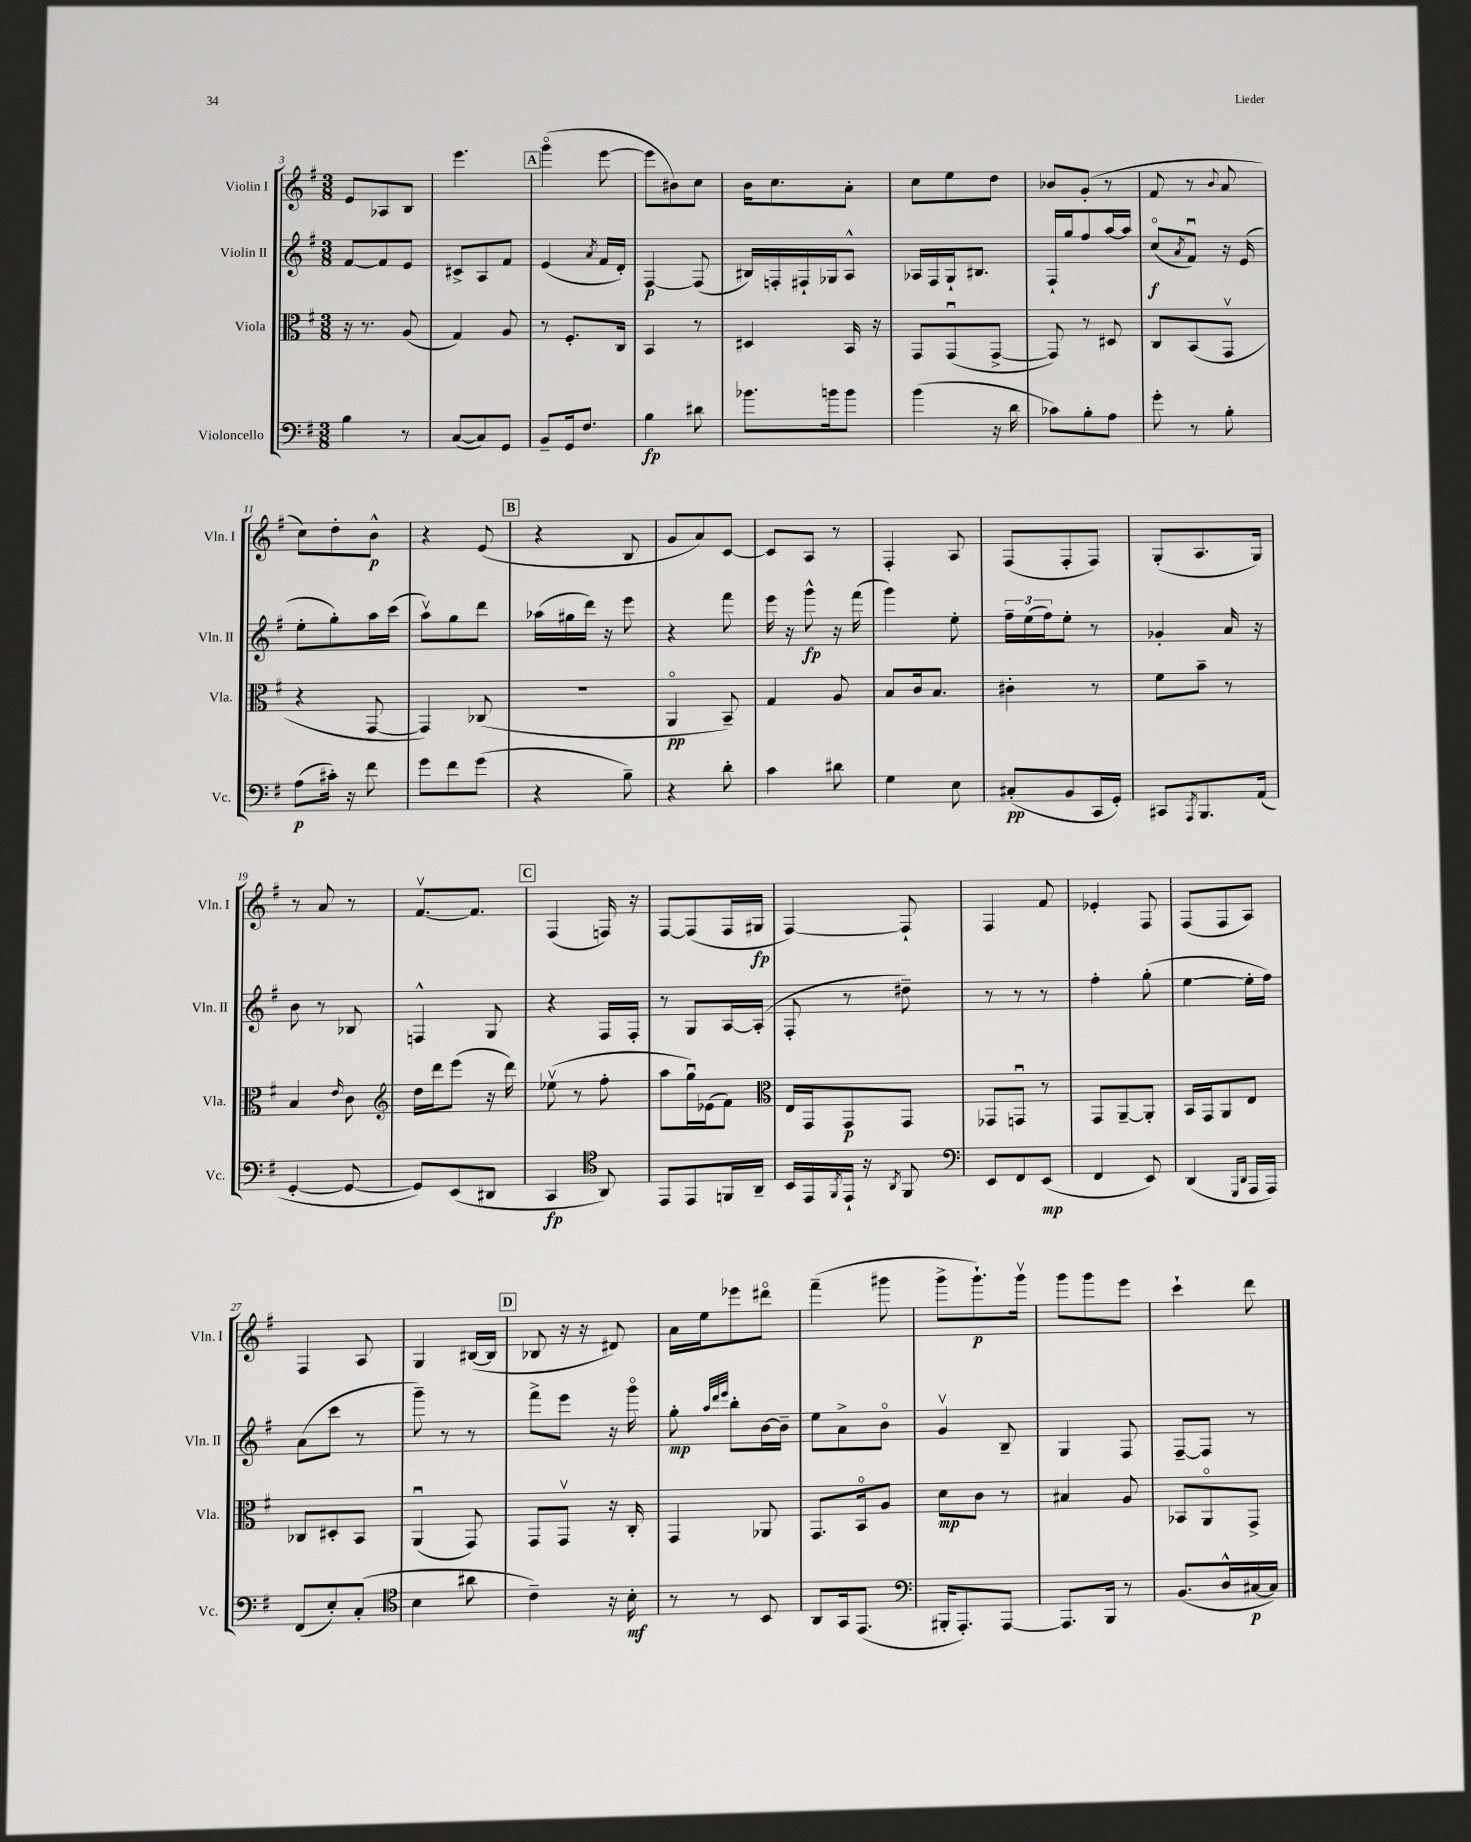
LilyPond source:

<<
\new StaffGroup <<
\new Staff = "s0" \with { instrumentName = "Violin I" shortInstrumentName = "Vln. I" } {
    \clef treble \key g \major \numericTimeSignature \time 3/8
    e'8 aes8 b8 |
    e'''4. |
    \mark \markup { \box "A" } g'''4\flageolet( e'''8~ |
    e'''8 bis'8) c''8 |
    b'16 c''8. a'8-. |
    c''8 e''8 d''8 |
    bes'8 g'8-.( r8 |
    fis'8 r8 \appoggiatura { b'8 } a'8 |
    c''8) d''8-. b'8-^\p |
    r4 e'8( |
    \mark \markup { \box "B" } r4 b8 |
    g'8 a'8) c'8~ |
    c'8 a8 r8 |
    fis4-. a8 |
    fis8( fis8-. fis8) |
    g8-.( a8. g16) |
    r8 a'8 r8 |
    fis'8.~\upbow fis'8. |
    \mark \markup { \box "C" } fis4( f16) r16 |
    fis8~ fis8( fis16 gis16\fp |
    fis4~) fis8-! |
    fis4 fis'8 |
    ees'4-. fis8 |
    fis8( fis8 a8) |
    fis4 a8 |
    g4 bis16~( bis16 |
    \mark \markup { \box "D" } bes8 r16 r16 dis'8) |
    a'16 e''16 ees'''8 dis'''8\flageolet |
    fis'''4--( gis'''8 |
    g'''8-> g'''8.-!\p) g'''16\upbow |
    g'''8 g'''8 e'''8 |
    c'''4-! d'''8 \bar "|." |
}
\new Staff = "s1" \with { instrumentName = "Violin II" shortInstrumentName = "Vln. II" } {
    \clef treble \key g \major \numericTimeSignature \time 3/8
    fis'8~ fis'8 e'8 |
    cis'8-> a8 fis'8 |
    \mark \markup { \box "A" } e'4( \acciaccatura { a'8 } fis'16 d'16-.) |
    fis4~\p fis8( |
    bis16) f16-. fis16-! ges16 a8-^ |
    aes16 fis16 g16-! bis8. |
    fis16-! g''16 fis''8 a''16~ a''16 |
    c''8\flageolet\f( \acciaccatura { a'8 } fis'8\downbow) r16 e'16( |
    e''8-. g''8-.) a''16 c'''16( |
    a''8\upbow) g''8 d'''8 |
    \mark \markup { \box "B" } aes''16( gis''16 d'''16) r16 e'''8 |
    r4 fis'''8 |
    e'''16 r16 g'''8-^\fp r16 fis'''16( |
    g'''4) e''8-. |
    \tuplet 3/2 { fis''16-- e''16( fis''16) } e''8-. r8 |
    ges'4-. a'16 r16 |
    b'8 r8 bes8 |
    f4-^ g8 |
    \mark \markup { \box "C" } r4 fis16 fis16-. |
    r8 g8 a16~ a16-.( |
    fis8-. r8 dis''8--) |
    r8 r8 r8 |
    fis''4-. g''8-.( |
    e''4~ e''16-. fis''16) |
    a'8( c'''8 r8 |
    g'''8--) r8 r8 |
    \mark \markup { \box "D" } fis'''8-> e'''8 r16 g'''16\flageolet |
    g''8-.\mp \grace { a''32 d'''32 e'''32 } b''8-. b'16~ b'16-- |
    e''8 a'8-> b'8\flageolet |
    g'4\upbow b8-- |
    g4 fis8 |
    fis8~-- fis8 r8 \bar "|." |
}
\new Staff = "s2" \with { instrumentName = "Viola" shortInstrumentName = "Vla." } {
    \clef alto \key g \major \numericTimeSignature \time 3/8
    r16 r8. a8( |
    g4) a8 |
    \mark \markup { \box "A" } r8 fis8.-. c16 |
    b,4 r8 |
    dis4 b,16 r16 |
    g,8 g,8\downbow( g,8~-> |
    g,8) r8 dis8 |
    c8 b,8( g,8\upbow |
    r4 g,8~ |
    g,4) ces8( |
    \mark \markup { \box "B" } r4. |
    a,4\flageolet\pp b,8--) |
    g4 a8 |
    b8 c'16 b8. |
    cis'4-. r8 |
    fis'8 b'8-- r8 |
    b4 \grace { e'16 } c'8 |
    \clef treble d''16 d'''16 e'''8( r16 d'''16) |
    \mark \markup { \box "C" } ees''8\upbow( r8 fis''8-. |
    a''8 g''16\downbow) ees'16( fis'8) |
    \clef alto e16 g,16 g,8\p g,8 |
    ges,8 g,8\downbow r8 |
    g,8 a,8~-- a,8-. |
    b,16 g,16 a,8 e8 |
    ces8 dis8-. b,8 |
    a,4\downbow( g,8) |
    \mark \markup { \box "D" } g,8 g,8\upbow r16 c16-. |
    g,4 aes,8 |
    g,8. b,16\flageolet a8 |
    d'8\mp c'8 r8 |
    bis4 a8 |
    bes,8 a,8\flageolet g,8-> \bar "|." |
}
\new Staff = "s3" \with { instrumentName = "Violoncello" shortInstrumentName = "Vc." } {
    \clef bass \key g \major \numericTimeSignature \time 3/8
    b4 r8 |
    c8~( c8) g,8 |
    \mark \markup { \box "A" } b,8-- g,16 fis8. |
    b4\fp dis'8 |
    bes'8. b'16 b'8 |
    b'4( r16 d'16 |
    ces'8) b8-. a8 |
    g'8-. r8 b8-. |
    a8\p( cis'16-.) r16 fis'8 |
    g'8 fis'8 g'8( |
    \mark \markup { \box "B" } r4 b8--) |
    r4 d'8-. |
    c'4 dis'8 |
    g4 e8 |
    cis8-.\pp( b,8 c,16 g,16-.) |
    cis,8 \acciaccatura { a,,8 } b,,8. a,16( |
    g,4~-. g,8~ |
    g,8) e,8( dis,8 |
    \mark \markup { \box "C" } c,4\fp \clef tenor a,8) |
    e,8 e,8 f,16 a,16-- |
    b,16 e,16 \acciaccatura { fis,8 } e,16-! r16 \acciaccatura { a,8 } fis,8 |
    \clef bass e,8 fis,8 e,8\mp( |
    fis,4 e,8) |
    d,4( \grace { g,,16 d,16 } a,,16 a,,16) |
    fis,8( e8-.) c8-.( |
    \clef tenor b4 ais'8 |
    \mark \markup { \box "D" } c'4--) r16 b16-.\mf |
    r8 r8 b,8 |
    a,8 g,16 e,8.( |
    \clef bass bis,,16-. a,,8.-.) a,,8~ |
    a,,8. b,,16 r8 |
    b,8.( d16-^ cis16~\p cis16) \bar "|." |
}
>>
>>
\layout { \context { \Score currentBarNumber = #3 } }
